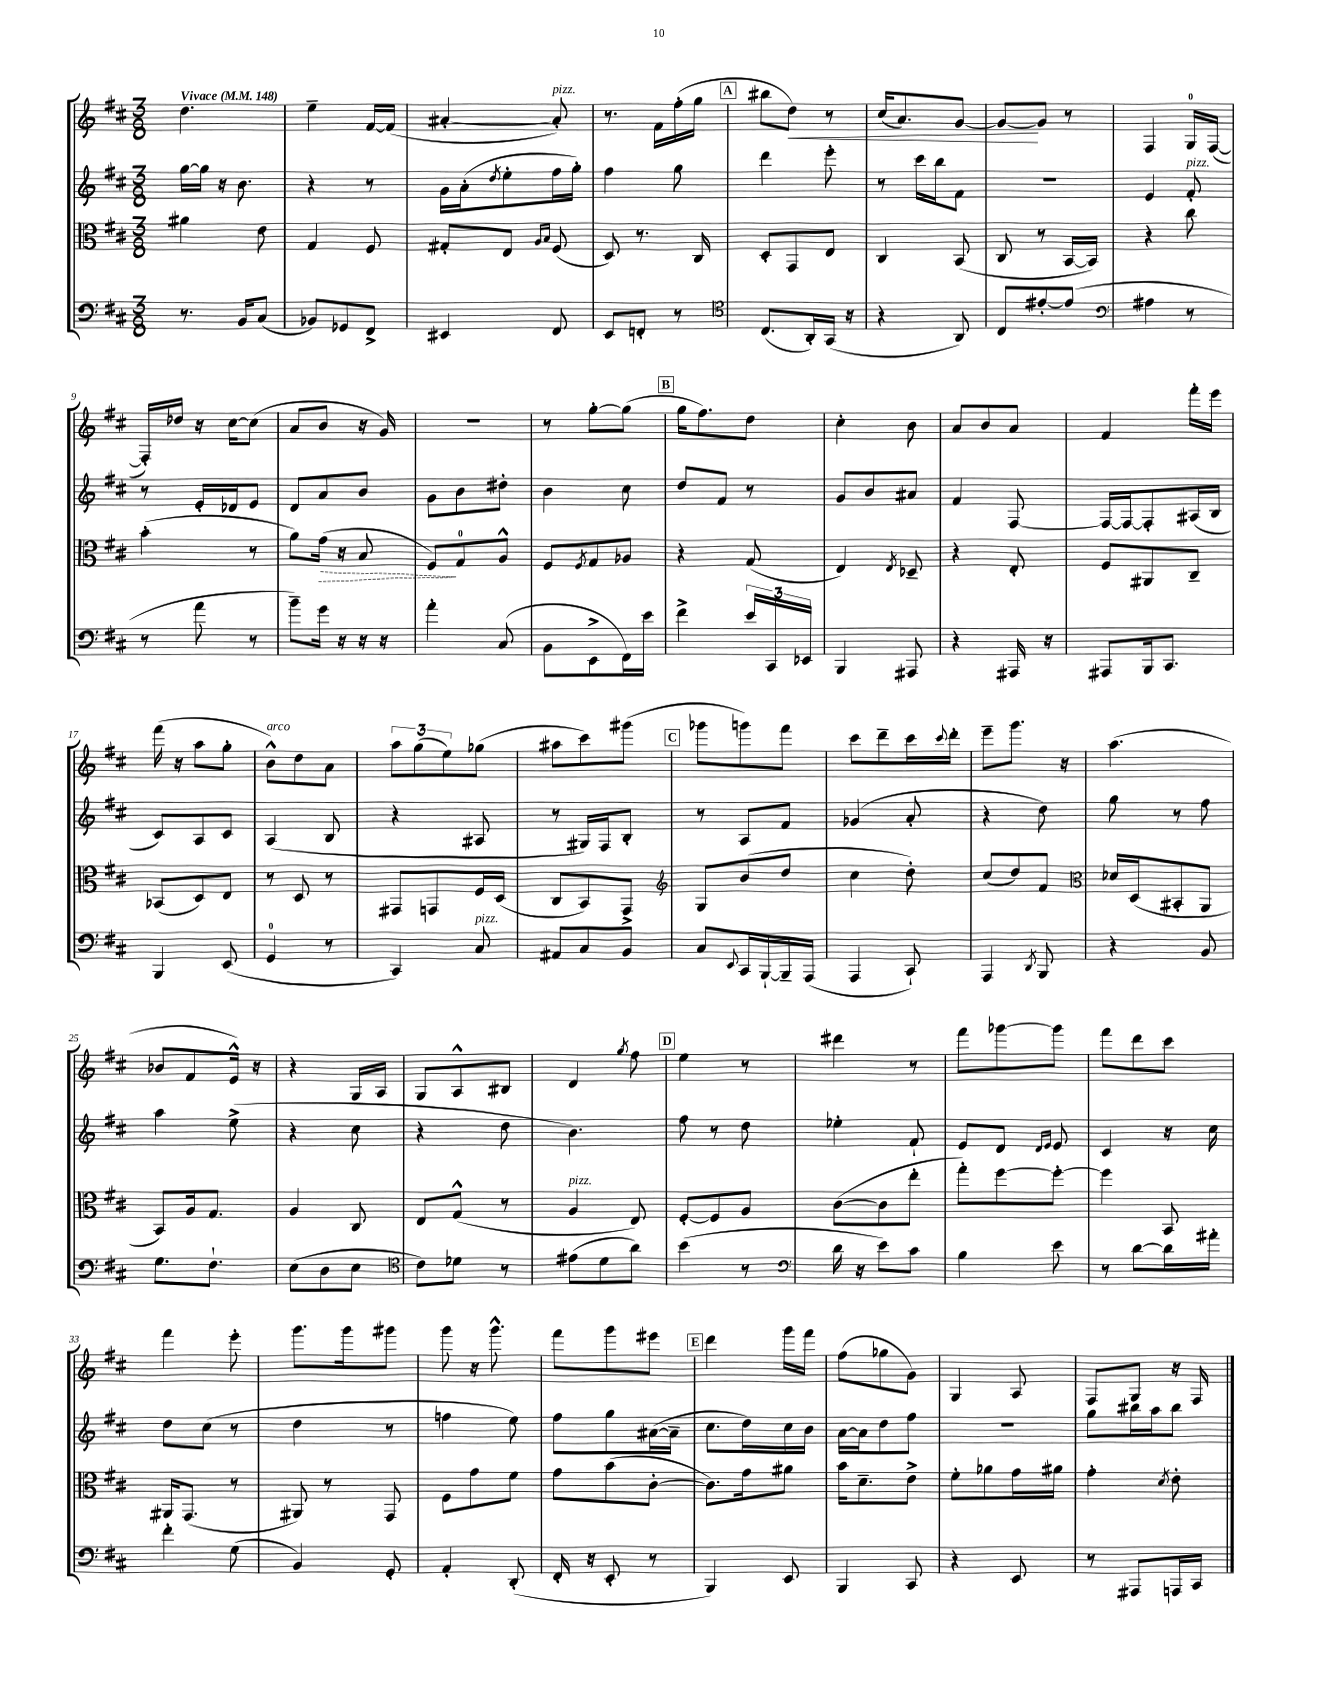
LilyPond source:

<<
\new StaffGroup <<
\new Staff = "s0" {
    \clef treble \key d \major \numericTimeSignature \time 3/8 \tempo "Vivace" 4 = 148
    d''4. |
    e''4-- fis'16~ fis'16( |
    ais'4~-. ais'8-.^\markup { \italic "pizz." }) |
    r8. fis'16 fis''16-.( g''16 |
    \mark \markup { \box "A" } bis''8 d''8\<) r8 |
    cis''16( a'8.) g'8~ |
    g'8~\! g'8 r8 |
    fis4 g16-0 fis16~( |
    fis16-.) des''16 r16 cis''16~ cis''8( |
    a'8 b'8 r16 g'16) |
    R4. |
    r8 g''8~-. g''8( |
    \mark \markup { \box "B" } g''16 fis''8.) d''8 |
    cis''4-. b'8 |
    a'8 b'8 a'8 |
    fis'4 fis'''16-. e'''16 |
    fis'''16( r16 a''8 g''8-. |
    b'8-^^\markup { \italic "arco" }) d''8 a'8 |
    \tuplet 3/2 { a''8 g''8( e''8) } ges''8( |
    ais''8 cis'''8) gis'''8( |
    \mark \markup { \box "C" } ges'''8 g'''8) fis'''8 |
    cis'''8 d'''8-- cis'''16 \appoggiatura { cis'''8 } d'''16-. |
    e'''8-- g'''8. r16 |
    a''4.( |
    bes'8 fis'8 e'16-^) r16 |
    r4 g16 a16 |
    g8 a8-^ bis8 |
    d'4 \acciaccatura { g''8 } fis''8 |
    \mark \markup { \box "D" } e''4 r8 |
    dis'''4 r8 |
    fis'''8 ges'''8~ ges'''8 |
    fis'''8 d'''8 cis'''8 |
    fis'''4 e'''8-. |
    g'''8. g'''16 gis'''8 |
    g'''8 r16 g'''8.-^ |
    fis'''8 g'''8 eis'''8 |
    \mark \markup { \box "E" } d'''4 g'''16 fis'''16 |
    fis''8( ges''8 g'8) |
    g4 a8 |
    fis8 g8 r16 fis16 \bar "|." |
}
\new Staff = "s1" {
    \clef treble \key d \major \numericTimeSignature \time 3/8
    g''16~ g''16 r16 b'8. |
    r4 r8 |
    g'16 a'16-.( \acciaccatura { d''8 } e''8-. fis''16 g''16-.) |
    fis''4 g''8 |
    \mark \markup { \box "A" } d'''4 e'''8-. |
    r8 cis'''16 b''16 fis'8 |
    R4. |
    e'4 fis'8-.^\markup { \italic "pizz." } |
    r8 e'16-. des'16 e'8 |
    d'8 a'8 b'8 |
    g'8 b'8 dis''8-. |
    b'4 cis''8 |
    \mark \markup { \box "B" } d''8 fis'8 r8 |
    g'8 b'8 ais'8 |
    fis'4 fis8~ |
    fis16~ fis16~ fis8-. ais16( b16 |
    cis'8) a8 cis'8 |
    a4( b8 |
    r4 ais8 |
    r8 gis16) fis16 b8-. |
    \mark \markup { \box "C" } r8 a8 fis'8 |
    ges'4( a'8-. |
    r4 d''8) |
    g''8 r8 fis''8 |
    a''4 e''8->( |
    r4 cis''8 |
    r4 d''8 |
    b'4.) |
    \mark \markup { \box "D" } fis''8 r8 d''8 |
    ees''4-. fis'8-! |
    e'8 d'8 \grace { d'16 e'16 } e'8 |
    cis'4 r16 cis''16 |
    d''8 cis''8( r8 |
    d''4 r8 |
    f''4 e''8) |
    fis''8 g''8 ais'16~( ais'16-- |
    \mark \markup { \box "E" } cis''8. d''16) cis''16 b'16 |
    a'16~ a'16 d''8 fis''8 |
    R4. |
    g''8 bis''16 a''16 bis''8 \bar "|." |
}
\new Staff = "s2" {
    \clef alto \key d \major \numericTimeSignature \time 3/8
    ais'4 e'8 |
    g4 fis8 |
    gis8-. e8 \grace { a16 b16 } fis8( |
    d8) r8. cis16 |
    \mark \markup { \box "A" } d8-. g,8 e8 |
    cis4 b,8( |
    cis8 r8 b,16~ b,16) |
    r4 cis''8 |
    b'4-.( r8 |
    a'8) \once \override Hairpin.style = #'dashed-line g'16\>( r16 b8 |
    fis8\!) g8-0 a8-^ |
    fis8 \acciaccatura { fis8 } g8 aes8 |
    \mark \markup { \box "B" } r4 g8( |
    e4) \acciaccatura { e8 } des8-- |
    r4 e8-. |
    fis8 ais,8 cis8-- |
    bes,8( d8) e8 |
    r8 d8 r8 |
    gis,8 g,8 fis16 d16( |
    cis8 b,8) g,8-> |
    \mark \markup { \box "C" } \clef treble g8 b'8( d''8 |
    cis''4 d''8-.) |
    cis''8( d''8) fis'8 |
    \clef alto des'16 d16( bis,8-. a,8 |
    b,8) a16 g8. |
    a4 cis8 |
    e8 g8-^( r8 |
    a4^\markup { \italic "pizz." } e8) |
    \mark \markup { \box "D" } fis8~-. fis8 a8 |
    cis'8~( cis'8 e''8-. |
    g''8-.) fis''8~ fis''8~-. |
    fis''4 b,8 |
    ais,16 g,8.( r8 |
    ais,8) r8 g,8 |
    fis8 g'8 fis'8 |
    g'8 b'8( cis'8~-. |
    \mark \markup { \box "E" } cis'8.) g'16 ais'8 |
    b'16 d'8.-- e'8-> |
    fis'8-. aes'8 g'16 ais'16 |
    g'4-. \acciaccatura { d'8 } e'8-. \bar "|." |
}
\new Staff = "s3" {
    \clef bass \key d \major \numericTimeSignature \time 3/8
    r8. b,16 cis8( |
    bes,8) ges,8 fis,8-> |
    eis,4 fis,8 |
    e,8 f,8-. r8 |
    \mark \markup { \box "A" } \clef tenor cis8.( a,16-.) g,16( r16 |
    r4 a,8) |
    cis8 eis'8~-. eis'8( |
    \clef bass ais4 r8 |
    r8 a'8 r8 |
    b'8--) g'16 r16 r16 r16 |
    a'4-. cis8( |
    b,8 e,8-> fis,16) e'16 |
    \mark \markup { \box "B" } fis'4-> \tuplet 3/2 { e'16 cis,16 ees,16 } |
    b,,4 ais,,8 |
    r4 ais,,16 r16 |
    ais,,8 b,,16 cis,8. |
    b,,4 e,8( |
    g,4-0 r8 |
    cis,4) cis8^\markup { \italic "pizz." } |
    ais,8 cis8 b,8 |
    \mark \markup { \box "C" } cis8 \appoggiatura { e,8 } cis,16 b,,16~-! b,,16-- a,,16( |
    a,,4 cis,8-!) |
    a,,4 \acciaccatura { d,8 } b,,8 |
    r4 b,8 |
    g8. fis8.-! |
    e8( d8 e8 |
    \clef tenor cis'8) des'8 r8 |
    eis'8( d'8 a'8) |
    \mark \markup { \box "D" } b'4( r8 |
    \clef bass d'16 r16 e'8) cis'8 |
    b4 e'8 |
    r8 d'8~ d'16 ais'16-. |
    fis'4-. g8( |
    b,4) g,8-. |
    a,4-. d,8-.( |
    fis,16-. r16 e,8-. r8 |
    \mark \markup { \box "E" } b,,4) e,8 |
    b,,4 cis,8 |
    r4 e,8 |
    r8 ais,,8 a,,16 cis,16 \bar "|." |
}
>>
>>
